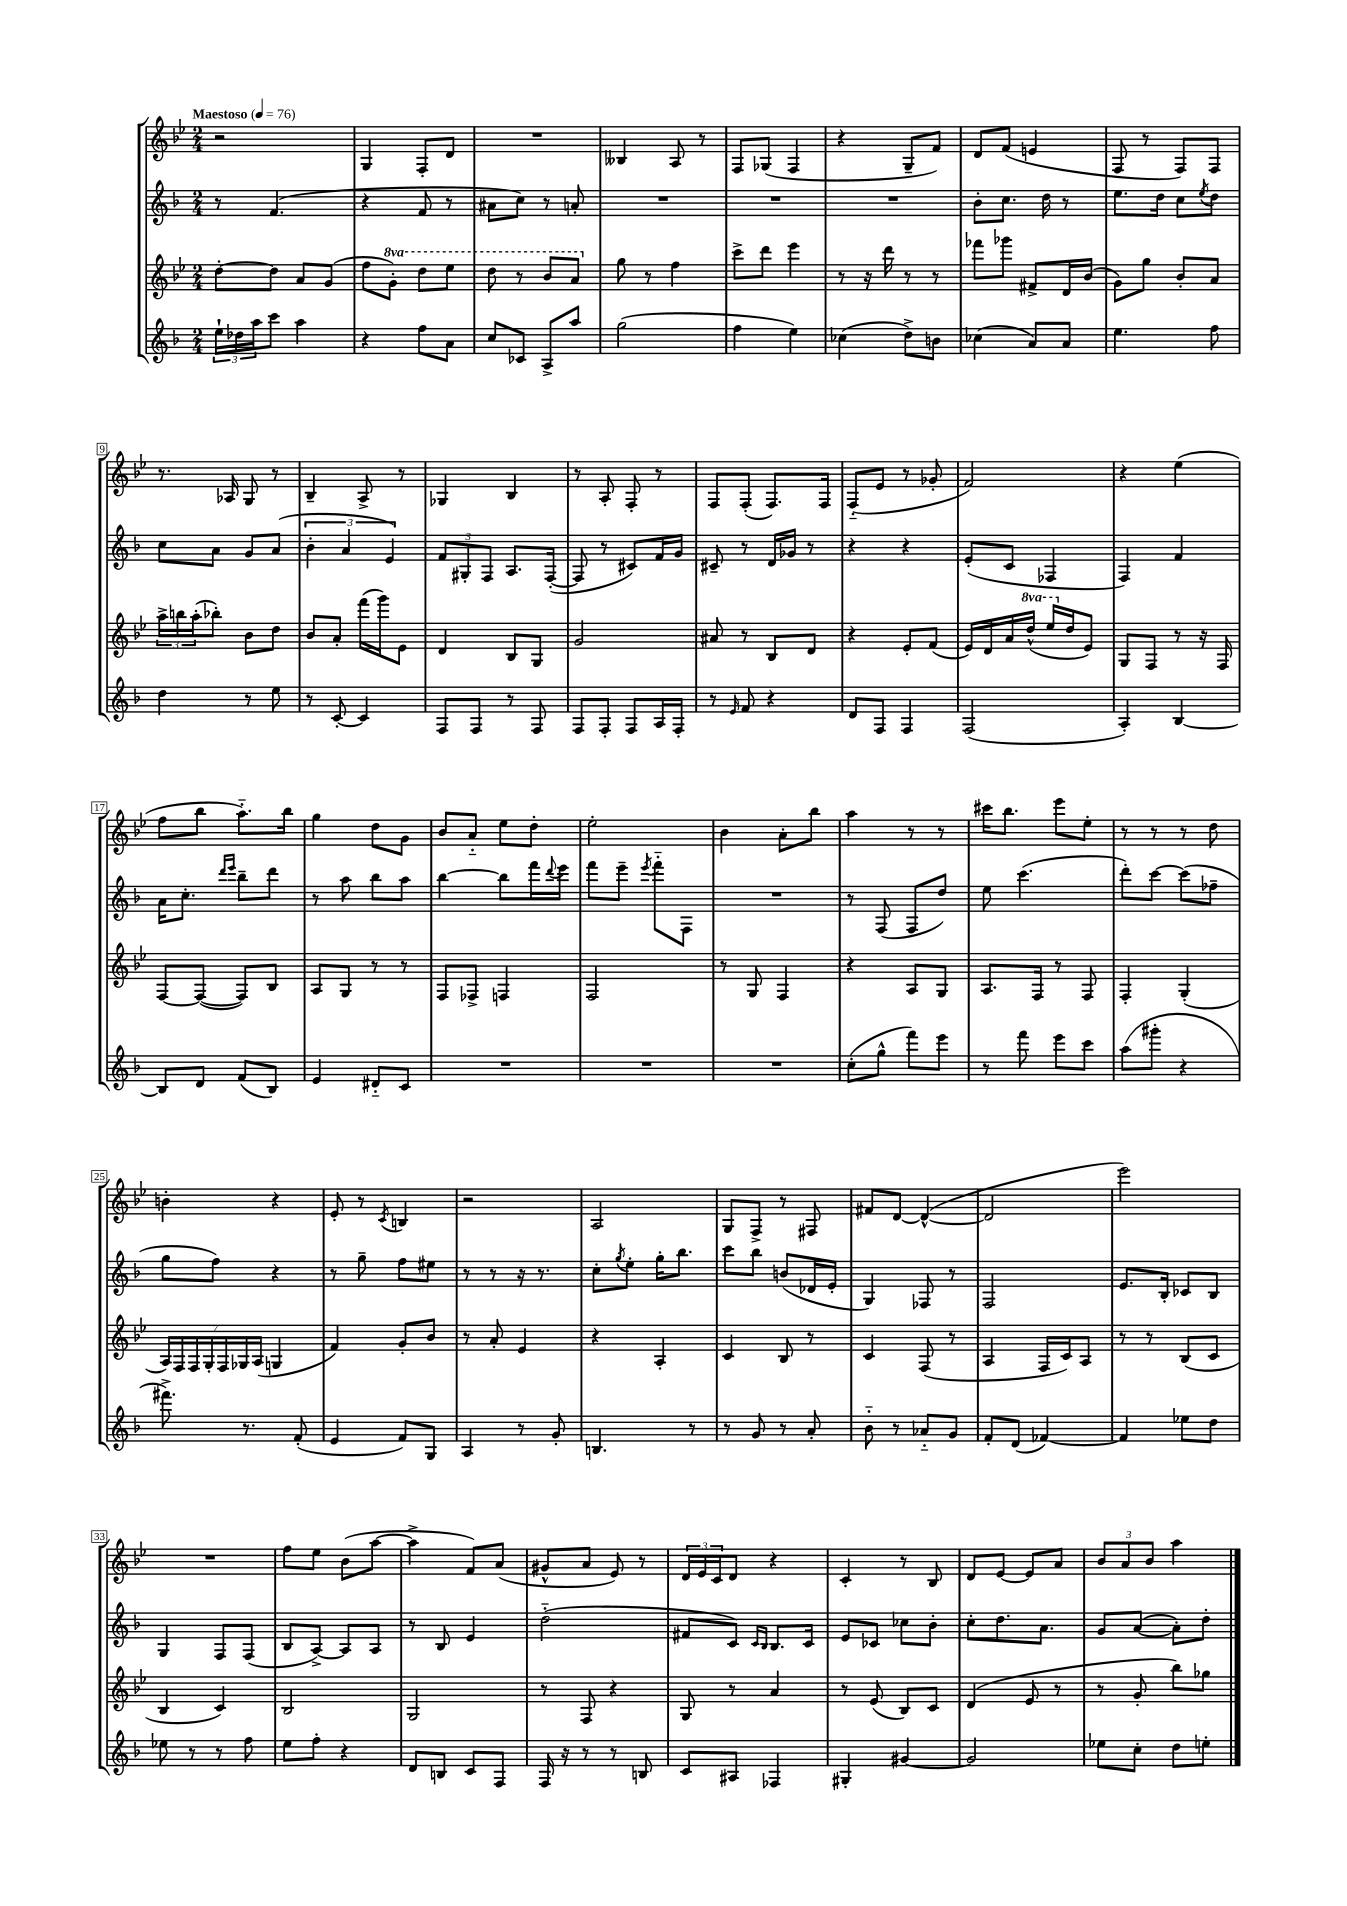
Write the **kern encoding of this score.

**kern	**kern	**kern	**kern
*staff4	*staff3	*staff2	*staff1
*clefG2	*clefG2	*clefG2	*clefG2
*k[b-]	*k[b-e-]	*k[b-]	*k[b-e-]
*M2/4	*M2/4	*M2/4	*M2/4
*MM76	*MM76	*MM76	*MM76
24ee`\LL	[8dd'\L	8r	2r
24dd-\	.	.	.
24aa\J	.	.	.
8ccc\J	8dd\]J	(4.f/	.
4aa\	8a/L	.	.
.	(8g/J	.	.
=	=	=	=
4r	8ff\L	4r	4G/
.	8gg'\J)	.	.
8ff\L	8ddd\L	8f/	8F'/L
8a\J	8eee-\J	8r	8d/J
=	=	=	=
8cc/L	8ddd\	8a#\L	2r
8c-/J	8r	8cc\J)	.
8A^/L	8bb-/L	8r	.
8aa/J	8aa/J	8a'/	.
=	=	=	=
(2gg\	8gg\	2r	4B--/
.	8r	.	.
.	4ff\	.	8A/
.	.	.	8r
=	=	=	=
4ff\	8ccc^\L	2r	8F/L
.	8ddd\J	.	(8G-/J
4ee\)	4eee-\	.	4F/
=	=	=	=
(4cc-\	8r	2r	4r
.	16r	.	.
.	16ddd\	.	.
8dd^\L)	8r	.	8G~/L
8b\J	8r	.	8f/J)
=	=	=	=
(4cc-\	8fff-\L	8b-'\L	8d/L
.	8ggg-\J	8.cc\J	(8f/J
8a/L)	8f#^/L	.	4e/
.	.	16dd\	.
8a/J	16d/L	8r	.
.	(16b-/JJ	.	.
=	=	=	=
4.ee\	8g\L)	8.ee\L	8F/
.	8gg\J	.	8r
.	.	16dd\Jk	.
.	8b-'/L	8cc\L	8F/L)
.	.	8qee/	.
8ff\	8a/J	8dd\J	8F/J
=	=	=	=
4dd\	24aa^\LL	8cc\L	8.r
.	24bb\	.	.
.	(24aa'\J	.	.
.	8bb-'\J)	8a\J	.
.	.	.	16A-/
8r	8b-\L	8g/L	8G/
8ee\	8dd\J	(8a/J	8r
=	=	=	=
8r	8b-/L	6b-'\	4B-~/
[8c'/	8a'/J	.	.
.	.	6a/	.
4c/]	(16fff\LL	.	8A^/
.	16ggg\J)	.	.
.	.	6e/)	.
.	8e-\J	.	8r
=	=	=	=
8F/L	4d/	12f/L	4G-/
.	.	12G#'/	.
8F/J	.	.	.
.	.	12F/J	.
8r	8B-/L	8.A/L	4B-/
8F/	8G/J	.	.
.	.	([16F'/Jk	.
=	=	=	=
8F/L	2g/	8F/]	8r
8F'/J	.	8r	8A'/
8F/L	.	8c#/L)	8F'/
16A/L	.	16f/L	8r
16F'/JJ	.	16g/JJ	.
=	=	=	=
8r	8a#/	8c#~/	8F/L
16qqe/	.	.	.
8f/	8r	8r	(8F'/J
4r	8B-/L	16d/LL	8.F/L)
.	.	16g-/JJ	.
.	8d/J	8r	.
.	.	.	16F/Jk
=	=	=	=
8d/L	4r	4r	(8F'~/L
8F/J	.	.	8e-/J
4F/	8e-'/L	4r	8r
.	(8f/J	.	8g-'/
=	=	=	=
(2F/	16e-/LL)	(8e'/L	2f/)
.	16d/	.	.
.	16a/	8c/J	.
.	(16ddd^^/JJ	.	.
.	16eee-/LL	4F-/	.
.	16dd/J	.	.
.	8e-/J)	.	.
=	=	=	=
4A'/)	8G/L	4F/)	4r
.	8F/J	.	.
[4B-/	8r	4f/	(4ee-\
.	16r	.	.
.	16F/	.	.
=	=	=	=
8B-/]L	[8F/L	16a\LK	8ff\L
.	.	8.cc'\J	.
8d/J	(8F/_J	.	8bb-\J
.	.	16qqddd/LL	.
.	.	16qqeee/JJ	.
(8f/L	8F/]L)	8bb-~\L	8.aa'~\L)
8B-/J)	8B-/J	8ddd\J	.
.	.	.	16bb-\Jk
=	=	=	=
4e/	8A/L	8r	4gg\
.	8G/J	8aa\	.
8d#'~/L	8r	8bb-\L	8dd\L
8c/J	8r	8aa\J	8g\J
=	=	=	=
2r	8F/L	[4bb-\	8b-/L
.	8F-^/J	.	8a'~/J
.	4F/	8bb-\]L	8ee-\L
.	.	16fff\L	8dd'\J
.	.	8qqddd/	.
.	.	16eee\JJ	.
=	=	=	=
2r	2F/	8fff\L	2ee-'\
.	.	8eee~\J	.
.	.	8qeee/	.
.	.	8fff'~\L	.
.	.	8F\J	.
=	=	=	=
2r	8r	2r	4b-\
.	8G/	.	.
.	4F/	.	8a'\L
.	.	.	8bb-\J
=	=	=	=
(8cc'\L	4r	8r	4aa\
8gg^^\J	.	(8F/	.
8fff\L)	8A/L	8F/L	8r
8eee\J	8G/J	8dd/J)	8r
=	=	=	=
8r	8.A/L	8ee\	16ccc#\LK
.	.	.	8.bb-\J
8fff\	.	(4.ccc\	.
.	16F/Jk	.	.
8eee\L	8r	.	8eee-\L
8ccc\J	8F/	.	8ee-'\J
=	=	=	=
(8aa\L	4F'/	8ddd'\L)	8r
8ggg#'\J	.	[8ccc\J	8r
4r	(4G'/	(8ccc\]L	8r
.	.	8ff-~\J	8dd\
=	=	=	=
8.fff#^\)	28A/LL)	8gg\L	4b'\
.	28F/	.	.
.	28F/	.	.
.	28G'/	.	.
.	.	8ff\J)	.
.	28F/	.	.
.	28G-/	.	.
8.r	.	.	.
.	(28A/JJ	.	.
.	4G/	4r	4r
(8f'/	.	.	.
=	=	=	=
4e/	4f/)	8r	8e-'/
.	.	8gg~\	8r
.	.	.	8qc/
8f/L)	8g'/L	8ff\L	4B/
8G/J	8b-/J	8ee#\J	.
=	=	=	=
4A/	8r	8r	2r
.	8a'/	8r	.
8r	4e-/	16r	.
.	.	8.r	.
8g'/	.	.	.
=	=	=	=
4.B/	4r	8cc'\L	2A/
.	.	8qgg/	.
.	.	8ee'\J	.
.	4A'/	16gg'\LK	.
.	.	8.bb-\J	.
8r	.	.	.
=	=	=	=
8r	4c/	8ccc\L	8G/L
8g/	.	8bb-\J	8F^/J
8r	8B-/	(8b/L	8r
8a'/	8r	16d-/L	8F#/
.	.	16e'/JJ	.
=	=	=	=
8b-'~\	4c/	4G/)	8f#/L
8r	.	.	[8d/J
8a-'~/L	(8F/	8F-/	(4d^^/_
8g/J	8r	8r	.
=	=	=	=
8f'/L	4A/	2F/	2d/]
(8d/J	.	.	.
[4f-/)	16F/LL	.	.
.	16c/J)	.	.
.	8A/J	.	.
=	=	=	=
4f-/]	8r	8.e/L	2eee-\)
.	8r	.	.
.	.	16B-'/Jk	.
8ee-\L	(8B-/L	8c-/L	.
8dd\J	8c/J	8B-/J	.
=	=	=	=
8ee-\	4B-/	4G/	2r
8r	.	.	.
8r	4c/)	8F/L	.
8ff\	.	(8F/J	.
=	=	=	=
8ee\L	2B-/	8B-/L	8ff\L
8ff'\J	.	[8A^/J)	8ee-\J
4r	.	8A/]L	(8b-\L
.	.	8A/J	[8aa\J
=	=	=	=
8d/L	2G/	8r	4aa^\]
8B/J	.	8B-/	.
8c/L	.	4e/	8f/L)
8F/J	.	.	(8a/J
=	=	=	=
16F/	8r	(2dd'~\	8g#^^/L
16r	.	.	.
8r	8F/	.	8a/J
8r	4r	.	8e-/)
8B/	.	.	8r
=	=	=	=
8c/L	8G/	8f#/L	24d/LL
.	.	.	24e-/
.	.	.	24c/J
8A#/J	8r	8c/J)	8d/J
.	.	16qqc/LL	.
.	.	16qqB-/JJ	.
4F-/	4a/	8.B-/L	4r
.	.	16c/Jk	.
=	=	=	=
4G#'/	8r	8e/L	4c'/
.	(8e-/	8c-/J	.
[4g#/	8B-/L)	8cc-\L	8r
.	8c/J	8b-'\J	8B-/
=	=	=	=
2g#/]	(4d/	8cc'\L	8d/L
.	.	8.dd\	[8e-/J
.	8e-/	.	8e-/]L
.	.	8.a\J	.
.	8r	.	8a/J
=	=	=	=
8ee-\L	8r	8g/L	12b-/L
.	.	.	12a/
8cc'\J	8g'/	([8a/J	.
.	.	.	12b-/J
8dd\L	8bb-\L)	8a'\]L)	4aa\
8ee'\J	8gg-\J	8dd'\J	.
==	==	==	==
*-	*-	*-	*-
